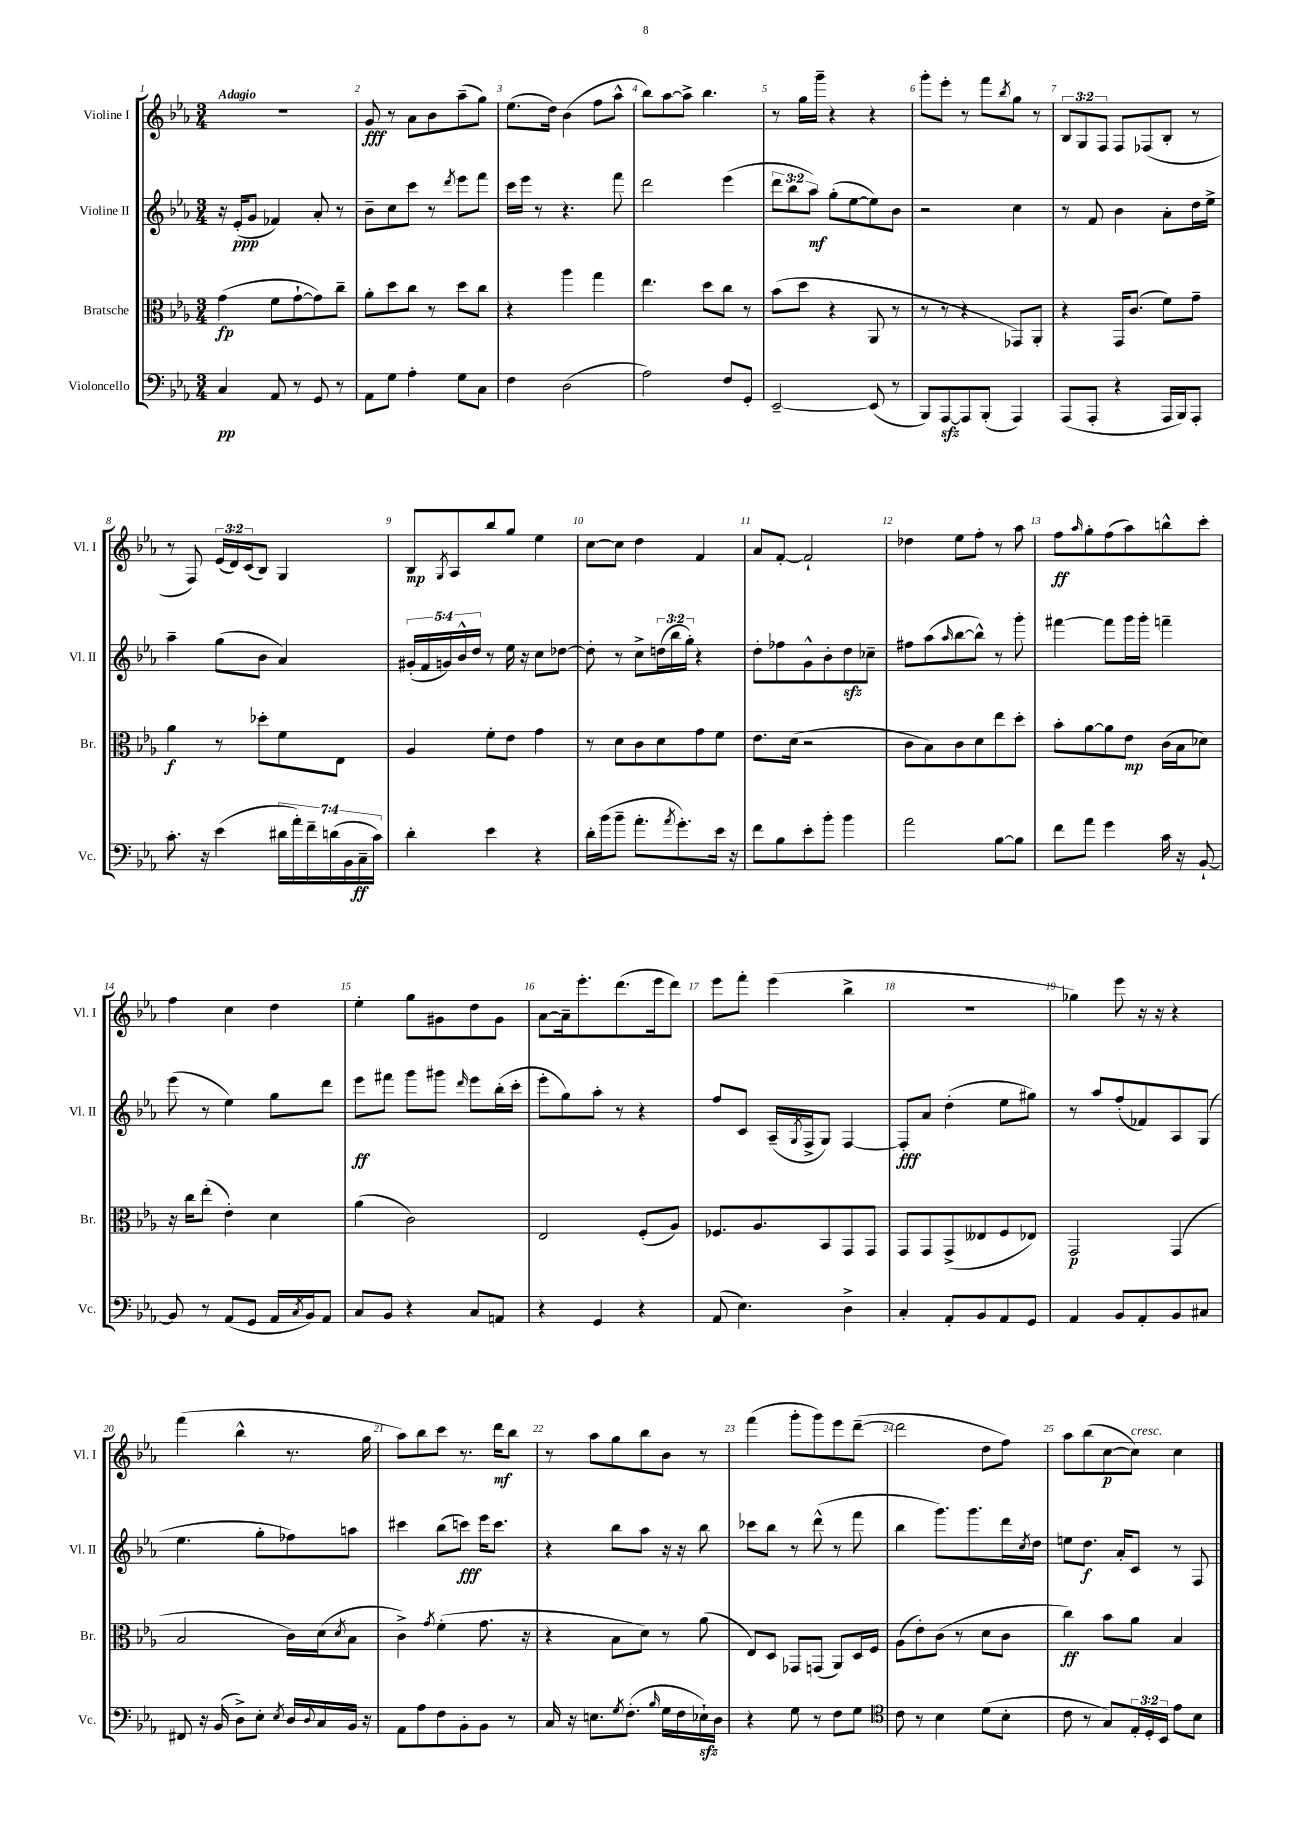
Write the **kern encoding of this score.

**kern	**kern	**kern	**kern
*staff4	*staff3	*staff2	*staff1
*clefF4	*clefC3	*clefG2	*clefG2
*k[b-e-a-]	*k[b-e-a-]	*k[b-e-a-]	*k[b-e-a-]
*M3/4	*M3/4	*M3/4	*M3/4
4C	(4g	16r	2.r
.	.	(16e-'	.
.	.	8g	.
8AA-	8f	4f-)	.
8r	[8g`	.	.
8GG	8g])	8a-'	.
8r	8cc~	8r	.
=	=	=	=
8AA-	8a-'	8b-~	8g
8G	8dd	8cc	8r
4A-'	8cc	8ccc	8a-
.	8r	8r	8b-
.	.	8qddd	.
8G	8dd	8eee-	(8aa-~
8C	8cc	8fff	8gg)
=	=	=	=
4F	4r	16ccc	(8.ee-
.	.	16eee-	.
.	.	8r	.
.	.	.	16dd)
(2D	4aa-	4.r	(4b-
.	4gg	.	8ff
.	.	8fff	8aa-^^
=	=	=	=
2A-)	4.ee-	2ddd	8bb-)
.	.	.	[8aa-
.	.	.	8aa-^]
.	8dd	.	4.bb-
8F	8cc	(4eee-	.
8GG'	8r	.	.
=	=	=	=
[2EE-~	(8b-	12ddd	8r
.	.	12bb-	.
.	8dd	.	16gg
.	.	12aa-)	.
.	.	.	16ggg~
.	4r	(8gg'	4r
.	.	[8ee-	.
(8EE-]	8AA-	8ee-])	4r
8r	8r	8b-	.
=	=	=	=
8BBB-)	8r	2r	8ggg'
[8AAA-	8r	.	8eee-'
8AAA-]	4r	.	8r
(8BBB-'	.	.	8fff
.	.	.	8qbb-
4AAA-)	8GG-)	4cc	8gg
.	8AA-'	.	8r
=	=	=	=
(8AAA-	4r	8r	12B-
.	.	.	12G
8AAA-'	.	8f	.
.	.	.	12F
4r	16GG	4b-	8F
.	(8.c	.	.
.	.	.	(8F-
16AAA-	8f)	8a-'	8B-'
16BBB-)	.	.	.
8AAA-'	8g~	16dd	8r
.	.	16ee-^	.
=	=	=	=
8.c'	4a-	4aa-~	8r
.	.	.	8F)
16r	.	.	.
(4e-	8r	(8gg	(24e-
.	.	.	24d)
.	.	.	(24c
.	8dd-'	8b-	8B-)
28d#	8f	4a-)	4G
28a-')	.	.	.
28f~	.	.	.
(28d	.	.	.
.	8E-	.	.
28BB-	.	.	.
28C~	.	.	.
28c)	.	.	.
=	=	=	=
4d'	4A-	(20g#'	8B-
.	.	20f	.
.	.	20g)	.
.	.	.	8qG
.	.	.	8A-
.	.	20b-^^	.
.	.	20dd	.
4e-	8f'	8r	8bb-
.	8e-	16ee-	8gg
.	.	16r	.
4r	4g	8cc	4ee-
.	.	[8dd-	.
=	=	=	=
16d'	8r	8dd-']	[8cc
(16b-	.	.	.
8b-~	8d	8r	8cc]
8.a-'	8c	8cc^	4dd
.	8d	(24dd	.
.	.	24bb-	.
8qa-	.	.	.
8.g')	.	.	.
.	.	24gg')	.
.	8g	4r	4f
16e-	8f	.	.
16r	.	.	.
=	=	=	=
8f	8.e-	8dd'	8a-
8B-	.	8ff-	[8f'
.	(16d	.	.
8e-'	2r	8g^^	2f`]
8b-'	.	8b-'	.
4b-	.	8dd	.
.	.	8cc-~	.
=	=	=	=
2a-	8c	8ff#	4dd-
.	8B-)	(8aa-	.
.	.	16qqaa-	.
.	8c	[8bb-	8ee-
.	8d	8bb-^^])	8ff'
[8B-	8ee-	8r	8r
8B-]	8dd'	8ggg'	8aa-
=	=	=	=
8f	8b-'	[4fff#	8ff
.	.	.	16qqaa-
8a-	[8a-	.	8gg'
4g	8a-]	8fff#]	(8ff
.	8e-	16ggg	8aa-)
.	.	16ggg'	.
16c	(16c	4fff~	8bb^^
16r	16B-	.	.
[8BB-`	8d-)	.	8ccc'
=	=	=	=
8BB-]	16r	(8eee-	4ff
.	16cc	.	.
8r	(8ee-'	8r	.
(8AA-	4e-')	4ee-)	4cc
8GG	.	.	.
16AA-	4d	8gg	4dd
8qC	.	.	.
16BB-)	.	.	.
8AA-	.	8ddd	.
=	=	=	=
8C	(4a-	8eee-	4ee-'
8BB-	.	8fff#	.
4r	2c)	8ggg	8gg
.	.	8ggg#	8g#
.	.	16qqddd	.
8C	.	8eee-	8dd
8AA	.	(16bb-'	8g#
.	.	16ccc'	.
=	=	=	=
4r	2E-	8eee-'	[8a-
.	.	8gg)	16a-~]
.	.	.	8.eee-'
4GG	.	8aa-'	.
.	.	8r	(8.ddd
4r	(8F'	4r	.
.	.	.	16eee-
.	8A-)	.	8ddd)
=	=	=	=
(8AA-	8.F-	8ff	8eee-
4.E-)	.	8c	8fff'
.	8.A-	.	.
.	.	(16A-~	(4eee-
.	.	8qG	.
.	.	16F^	.
.	8BB-	8G)	.
4D^	8GG	[4F	4bb-^
.	8GG	.	.
=	=	=	=
4C'	8GG	8F']	2.r
.	8GG	8a-	.
8AA-'	(8GG^	(4dd'	.
8BB-	8E--	.	.
8AA-	8F	8ee-	.
8GG	8E-)	8gg#)	.
=	=	=	=
4AA-	2GG	8r	4gg-)
.	.	8aa-	.
8BB-	.	(8ff'	8eee-
8AA-'	.	8f-)	16r
.	.	.	16r
8BB-	(4GG	8A-	4r
8C#	.	(8G	.
=	=	=	=
8FF#	2B-	4.ee-	(4fff
16r	.	.	.
(16BB-	.	.	.
8D^)	.	.	4bb-^^
8E-'	.	8gg'	.
8qE-	.	.	.
16D	16c)	8ff-)	8.r
8qqD	.	.	.
16C	(16d	.	.
.	8qd	.	.
16BB-	8B-	8aa	.
16r	.	.	16gg
=	=	=	=
8AA-	4c^)	4ccc#	8aa-)
8A-	.	.	8bb-
.	8qg	.	.
8F	(4f'	(8bb-	8ccc
8BB-'	.	8ccc)	8.r
8BB-	8.g	16eee-	.
.	.	8.ccc	16ddd
8r	.	.	8bb-
.	16r	.	.
=	=	=	=
16C	4r	4r	8r
16r	.	.	.
8.E	.	.	8aa-
.	8B-	8bb-	8gg
8qG	.	.	.
(8.F'	.	.	.
.	8d)	8aa-	8bb-
16qqB-	.	.	.
16G	8r	16r	8b-
16F	.	16r	.
16E-`)	(8a-	8bb-	8r
16D	.	.	.
=	=	=	=
4r	8E-)	8ccc-	(4fff
.	8D	8bb-	.
8G	8GG-	8r	8ggg'
8r	(8GG	(8ddd^^	8ggg)
8F	8AA-)	8r	8eee-
8G	16D	8fff	([8ddd~
.	16F	.	.
=	=	=	=
*clefC4	*	*	*
8c	(8A-	4bb-	2ddd]
8r	8e-')	.	.
4B-	(8c	8.ggg)	.
.	8r	.	.
.	.	8.ggg	.
(8d	8d	.	8dd
8B-'	8c	16ddd	8ff)
.	.	8qcc	.
.	.	16dd	.
=	=	=	=
8c	4cc)	8ee	8aa-
8r	.	8.dd	(8bb-
8G)	8b-	.	[8cc
.	.	16a-'	.
24E-'	8a-	8c	8cc])
24D'	.	.	.
24BB-	.	.	.
8e-	4B-	8r	4cc
8B-	.	8F	.
==	==	==	==
*-	*-	*-	*-
